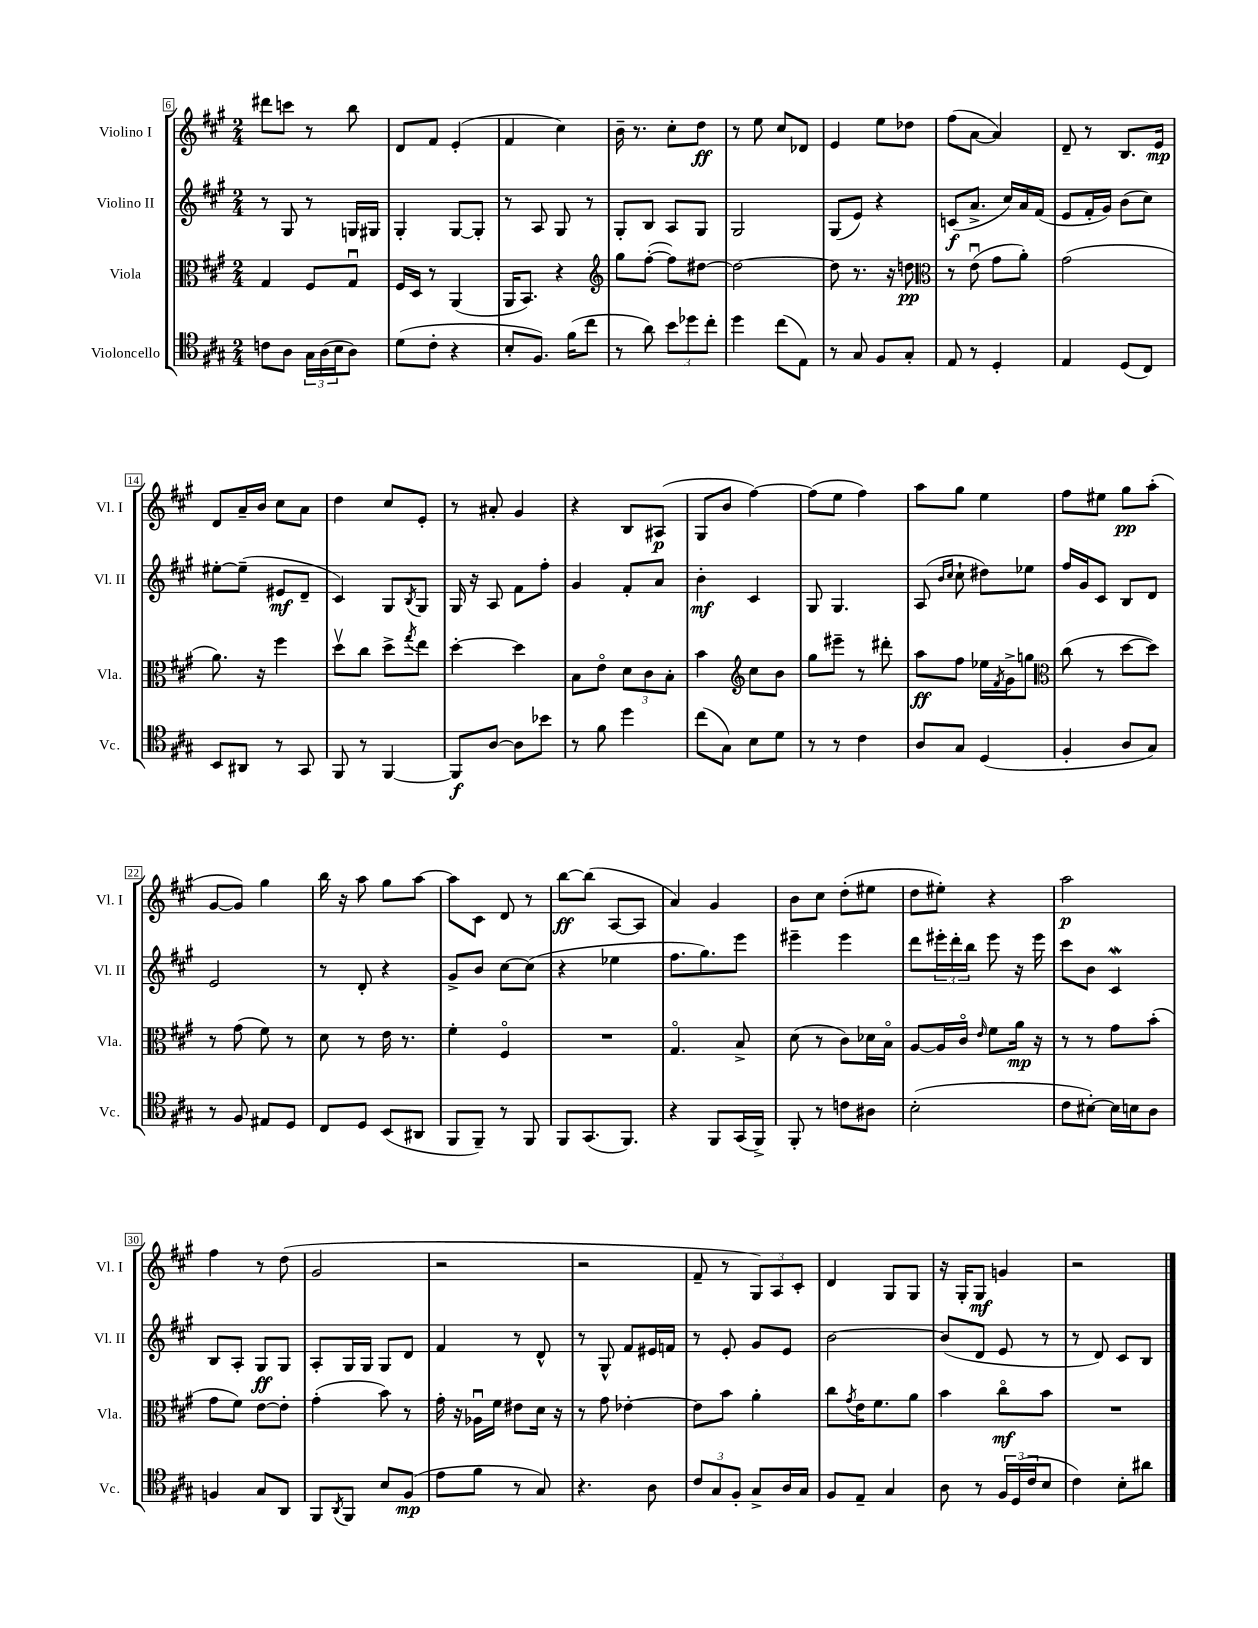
<<
\new StaffGroup <<
\new Staff = "s0" \with { instrumentName = "Violino I" shortInstrumentName = "Vl. I" } {
    \clef treble \key a \major \numericTimeSignature \time 2/4
    dis'''8 c'''8 r8 b''8 |
    d'8 fis'8 e'4-.( |
    fis'4 cis''4) |
    b'16-- r8. cis''8-. d''8\ff |
    r8 e''8 cis''8 des'8 |
    e'4 e''8 des''8 |
    fis''8( a'8~ a'4) |
    d'8-- r8 b8. e'16\mp |
    d'8 a'16-- b'16 cis''8 a'8 |
    d''4 cis''8 e'8-. |
    r8 ais'8-. gis'4 |
    r4 b8 ais8\p( |
    gis8 b'8 fis''4~) |
    fis''8( e''8 fis''4) |
    a''8 gis''8 e''4 |
    fis''8 eis''8 gis''8\pp a''8-.( |
    gis'8~ gis'8) gis''4 |
    b''16 r16 a''8 gis''8 a''8~ |
    a''8 cis'8 d'8 r8 |
    b''8~\ff b''8( a8~ a8 |
    a'4) gis'4 |
    b'8 cis''8 d''8-.( eis''8 |
    d''8 eis''8-.) r4 |
    a''2\p |
    fis''4 r8 d''8( |
    gis'2 |
    r2 |
    r2 |
    fis'8-- r8 \tuplet 3/2 { gis8) a8 cis'8-. } |
    d'4 gis8 gis8 |
    r16 gis16-. gis8\mf g'4 |
    r2 \bar "|." |
}
\new Staff = "s1" \with { instrumentName = "Violino II" shortInstrumentName = "Vl. II" } {
    \clef treble \key a \major \numericTimeSignature \time 2/4
    r8 gis8 r8 g16 gis16 |
    gis4-. gis8~ gis8-. |
    r8 a8 gis8 r8 |
    gis8-. b8 a8 gis8 |
    gis2 |
    gis8( e'8) r4 |
    c'8\f( a'8.-> cis''16) a'16 fis'16( |
    e'8 fis'16-. gis'16) b'8( cis''8) |
    eis''8~-. eis''8--( eis'8\mf d'8-- |
    cis'4) gis8 \acciaccatura { b8 } gis8 |
    gis16 r16 a8 fis'8 fis''8-. |
    gis'4 fis'8-. a'8 |
    b'4-.\mf cis'4 |
    gis8 gis4. |
    a8( \grace { b'16 cis''16 } cis''8-! dis''8) ees''8 |
    fis''16 gis'16 cis'8 b8 d'8 |
    e'2 |
    r8 d'8-. r4 |
    gis'8-> b'8 cis''8~ cis''8( |
    r4 ees''4 |
    fis''8. gis''8.) e'''8 |
    eis'''4-- eis'''4 |
    d'''8 \tuplet 3/2 { eis'''16-. d'''16-. b''16 } eis'''8 r16 eis'''16 |
    cis'''8 b'8 cis'4\mordent |
    b8 a8-. gis8\ff gis8 |
    a8-. gis16 gis16 gis8 d'8 |
    fis'4 r8 d'8-^ |
    r8 gis8-^ fis'8 eis'16 f'16 |
    r8 e'8-. gis'8 e'8 |
    b'2~ |
    b'8( d'8 e'8 r8 |
    r8 d'8) cis'8 b8 \bar "|." |
}
\new Staff = "s2" \with { instrumentName = "Viola" shortInstrumentName = "Vla." } {
    \clef alto \key a \major \numericTimeSignature \time 2/4
    gis4 fis8 gis8\downbow |
    fis16 d16 r8 a,4( |
    a,16 b,8.) r4 |
    \clef treble gis''8 fis''8~-.( fis''8) dis''8~ |
    dis''2~ |
    dis''8 r8. r16 d''8\pp |
    \clef alto r8 e'8\downbow( gis'8 a'8-.) |
    gis'2( |
    a'8.) r16 fis''4 |
    d''8\upbow cis''8 d''8-> \acciaccatura { gis''8 } e''8 |
    d''4~-. d''4 |
    b8 e'8\flageolet \tuplet 3/2 { d'8 cis'8 b8-. } |
    b'4 \clef treble cis''8 b'8 |
    gis''8 eis'''8-- r8 dis'''8-. |
    a''8\ff fis''8 ees''16 \acciaccatura { fis'8 } gis'16-> g''8 |
    \clef alto cis''8( r8 d''8~ d''8) |
    r8 gis'8( fis'8) r8 |
    d'8 r8 e'16 r8. |
    fis'4-. fis4\flageolet |
    R2 |
    gis4.\flageolet b8-> |
    d'8( r8 cis'8) des'16 b16\flageolet |
    a8~ a16 cis'16\flageolet \grace { e'16 } fis'8 a'16\mp r16 |
    r8 r8 gis'8 b'8-.( |
    gis'8 fis'8) e'8~ e'8-. |
    gis'4-.( b'8) r8 |
    gis'16-. r16 aes16\downbow fis'16 eis'8 d'16 r16 |
    r8 gis'8 ees'4~-. |
    ees'8 b'8 a'4-. |
    cis''8 \acciaccatura { gis'8 } e'16 fis'8. a'8 |
    b'4 cis''8\flageolet\mf b'8 |
    R2 \bar "|." |
}
\new Staff = "s3" \with { instrumentName = "Violoncello" shortInstrumentName = "Vc." } {
    \clef tenor \key a \major \numericTimeSignature \time 2/4
    c'8 a8 \tuplet 3/2 { gis16 a16( b16 } a8) |
    d'8( cis'8-. r4 |
    b8-. fis8.) fis'16( cis''8 |
    r8 a'8) \tuplet 3/2 { b'8 des''8 cis''8-. } |
    d''4 cis''8( e8) |
    r8 gis8 fis8 gis8-. |
    e8 r8 d4-. |
    e4 d8( cis8) |
    b,8 ais,8 r8 gis,8 |
    fis,8 r8 fis,4~ |
    fis,8\f a8~ a8 bes'8 |
    r8 fis'8 d''4 |
    cis''8( gis8) b8 d'8 |
    r8 r8 cis'4 |
    a8 gis8 d4( |
    fis4-. a8 gis8) |
    r8 fis8 eis8 d8 |
    cis8 d8 b,8( ais,8 |
    fis,8 fis,8--) r8 fis,8 |
    fis,8 gis,8.( fis,8.) |
    r4 fis,8 gis,16( fis,16->) |
    fis,8-. r8 c'8 ais8 |
    b2-.( |
    cis'8 bis8~-.) bis16 b16 a8 |
    f4 gis8 a,8 |
    fis,8 \acciaccatura { a,8 } fis,8 b8 fis8\mp( |
    e'8 fis'8 r8 gis8) |
    r4. a8 |
    \tuplet 3/2 { cis'8 gis8 fis8-. } gis8-> a16 gis16 |
    fis8 e8-- gis4 |
    a8 r8 \tuplet 3/2 { fis16 d16( cis'16 } b8 |
    cis'4) b8-. ais'8 \bar "|." |
}
>>
>>
\layout { \context { \Score currentBarNumber = #6 \override BarNumber.stencil = #(make-stencil-boxer 0.1 0.3 ly:text-interface::print) } }
